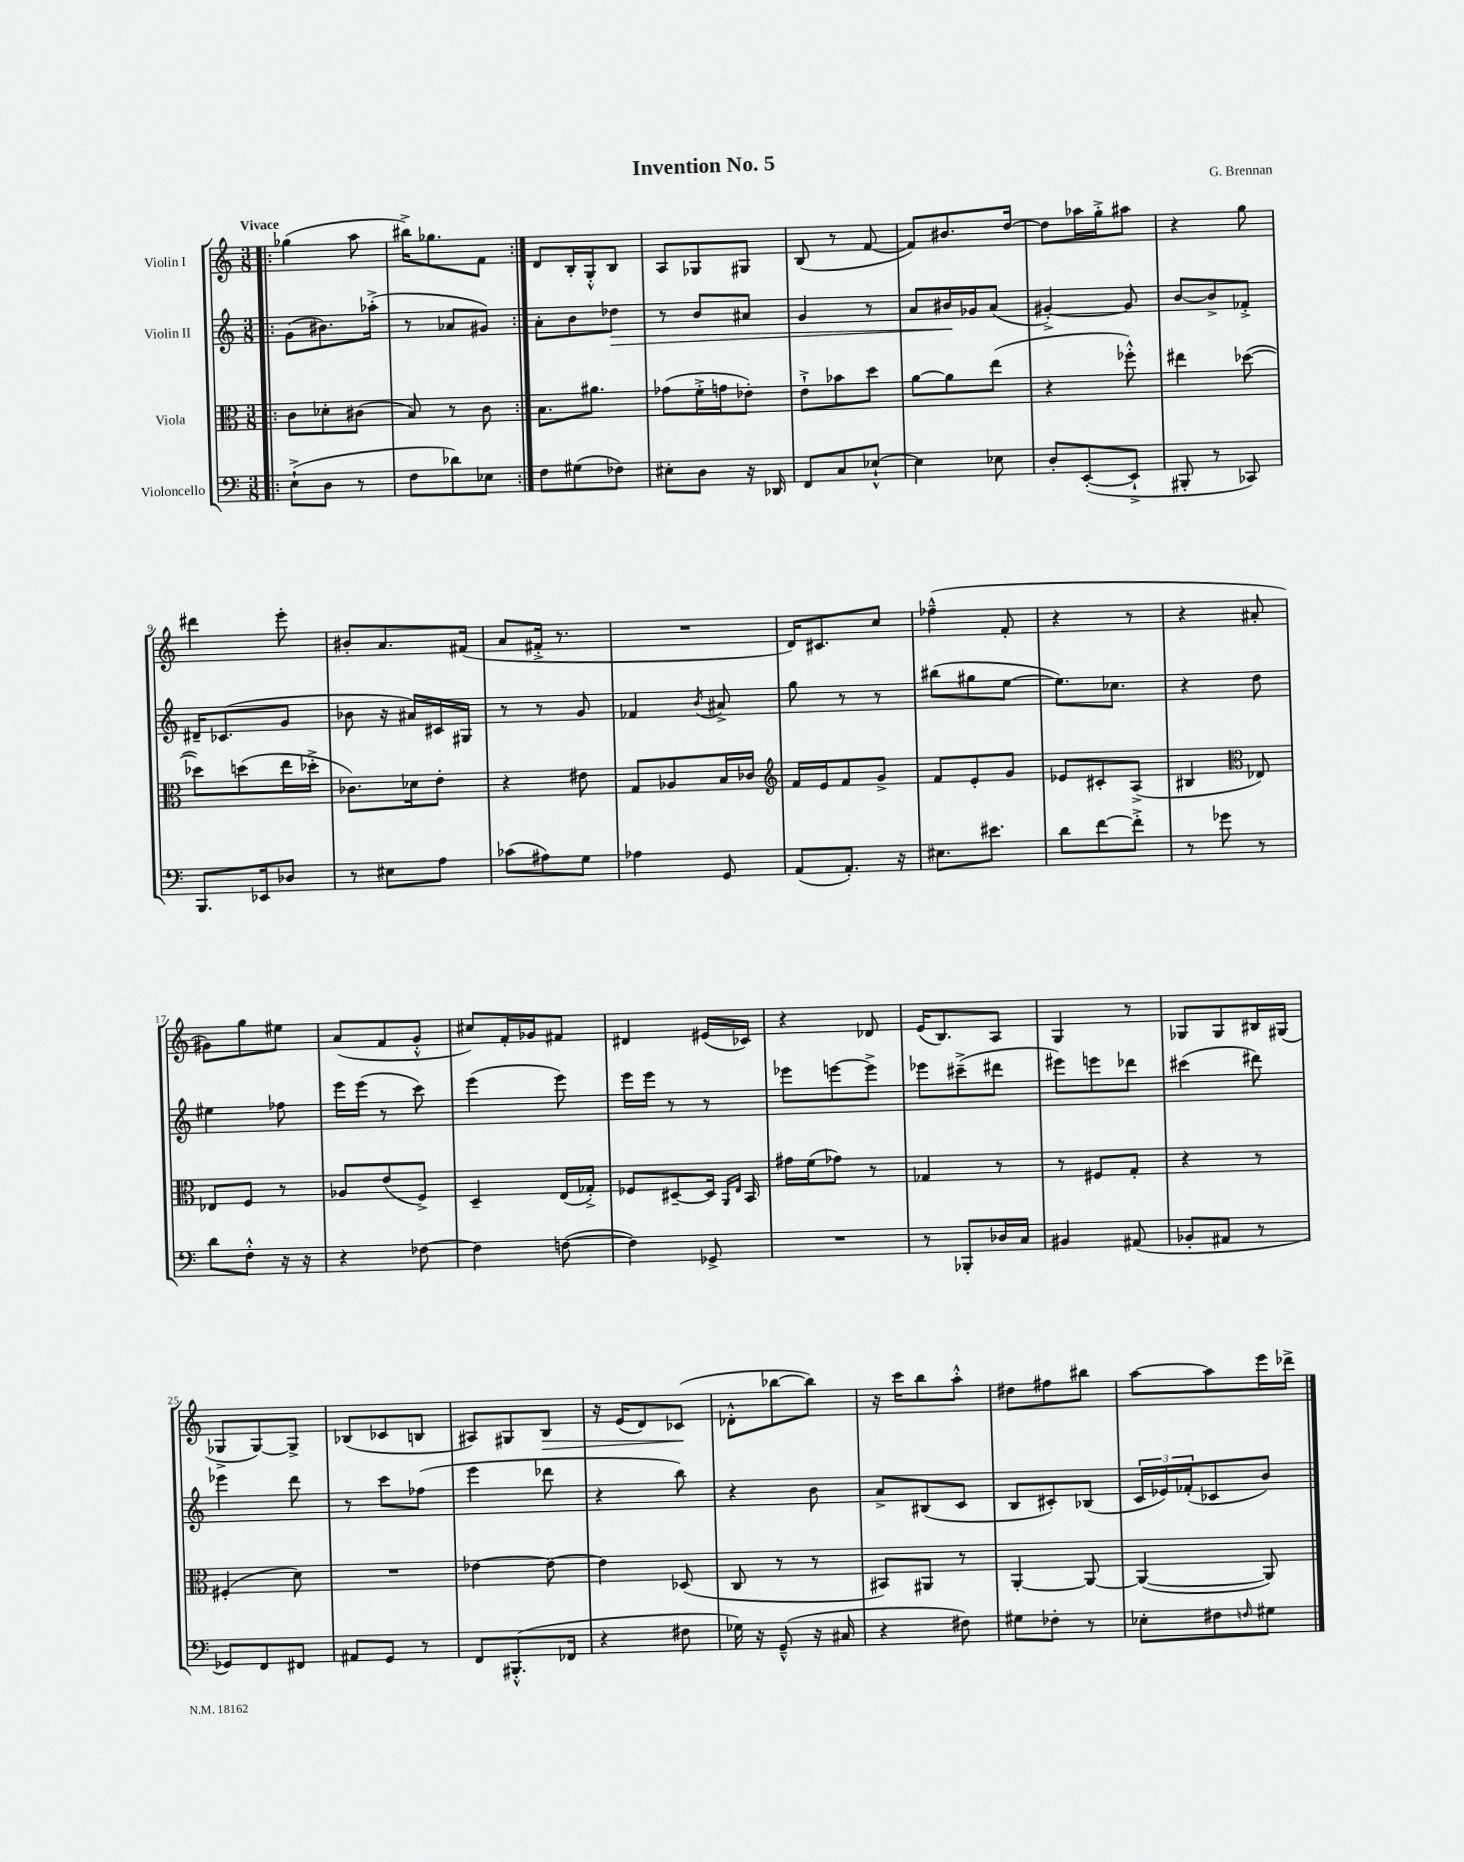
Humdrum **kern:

**kern	**kern	**kern	**kern
*staff4	*staff3	*staff2	*staff1
*clefF4	*clefC3	*clefG2	*clefG2
*k[]	*k[]	*k[]	*k[]
*M3/8	*M3/8	*M3/8	*M3/8
=!|:	=!|:	=!|:	=!|:
(8E`^\L	8c\L	(8g\L	(4gg-\
8D\J	8d-'\	8.b#\)	.
8r	(8c#\J	.	8aa\
.	.	(16aa-'^\Jk	.
=	=	=	=
8F\L	8B/)	8r	16bb#^\LK)
.	.	.	8.gg-\
8d-\)	8r	8a-/L	.
8E-\J	8c\	8g#/J)	8f\J
=:|!	=:|!	=:|!	=:|!
8F\L	8.B\L	8a'\L	8d/L
(8G#\	.	8b\	16B'/L
.	8.a#\J	.	16G'^^/J
8F-\J)	.	8dd-\J	8B/J
=	=	=	=
8E#'\L	(8g-\L	8r	8A/L
8D\J	16f'^\L	8b/L	8G-/
.	16g\J	.	.
16r	8e-'\J)	8a#/J	8G#/J
16DD-/	.	.	.
=	=	=	=
8FF/L	8e`^\L	4g/	(8B/
8C/	8b-\	.	8r
[8E-`^^/J	8dd\J	8r	[8f/
=	=	=	=
4E-\]	[8a\L	8a/L	8f/]L)
.	8a\]	16b#/L	8.b#/
.	.	16g-/J	.
8E-\	(8ee\J	(8a/J	.
.	.	.	[16dd/Jk
=	=	=	=
8D'/L	4r	[4g#'^/)	8dd\]L
([8EE'/	.	.	16aa-\L
.	.	.	16gg'^\J
8EE`^/]J	8ff-'^^\)	8g#/]	8aa#\J
=	=	=	=
8BBB#'/	4ee#\	[8b/L	4r
8r	.	8b^/]	.
8CC-/)	([8dd-\	8f-'^/J	8gg\
=	=	=	=
8.BBB/L	8dd-\]L)	16d#~/LK	4ddd#\
.	.	(8.c-/	.
.	(8dd\	.	.
16EE-/k	.	.	.
8D-/J	16ee\L	8g/J	8eee'\
.	16dd-'^\JJ	.	.
=	=	=	=
8r	8.c-\L)	8b-\	8b#'/L
8E#\L	.	16r	8.a/
.	16d-\k	16a#/LL)	.
8A\J	8e'\J	16c#/	.
.	.	16G#/JJ	(16f#/Jk
=	=	=	=
(8c-\L	4r	8r	8a/L
8A#\)	.	8r	16f#'^/Jk
.	.	.	8.r
8G\J	8e#\	8g/	.
=	=	=	=
4A-\	8G/L	4f-/	4.r
.	8A-/	.	.
.	.	8qb/	.
8GG/	16B/L	8a#^/	.
.	16c-/JJ	.	.
=	=	=	=
*	*clefG2	*	*
(8AA/L	16f/LL	8gg\	16d/LK)
.	16e/J	.	8.c#/
8.AA'/J)	8f/	8r	.
.	8g^/J	8r	8cc/J
16r	.	.	.
=	=	=	=
8.E#\L	8f/L	(8bb#\L	(4ff-~^^\
.	8e'/	8gg#\	.
8.e#\J	.	.	.
.	8g/J	[8ee\J	8f'/
=	=	=	=
8d\L	8e-/L	8.ee\]L)	4r
[8f\	8c#'/	.	.
.	.	8.cc-\J	.
8f'^\]J	(8A^/J	.	8r
=	=	=	=
8r	4B#/	4r	4r
8g-\	.	.	.
*	*clefC3	*	*
8r	8E-/)	8dd\	8a#'/
=	=	=	=
8d\L	8E-/L	4ee#\	8g#\L)
8F'^^\J	8F/J	.	8gg\
16r	8r	8ff-\	8ee#\J
16r	.	.	.
=	=	=	=
4r	8A-/L	16eee\LL	(8a/L
.	.	(16eee\JJ	.
.	(8e/	8r	8f/
[8F-\	8F^/J)	8ccc\)	8g'^^/J
=	=	=	=
4F-\]	4D~/	(4eee\	8cc#/L)
.	.	.	16f'/L
.	.	.	16g-/J
([8F\	(16E/LL	8eee\)	8f#/J
.	16G-'^/JJ)	.	.
=	=	=	=
4F\])	8F-/L	16eee\LL	4d#/
.	.	16eee\JJ	.
.	[8D#~/	8r	.
8GG-^/	16D#/]Jk	8r	(16e#/LL
.	16qqAA/LL	.	.
.	16qqE/JJ	.	.
.	16BB/	.	16c-/JJ)
=	=	=	=
4.r	16g#\LL	8eee-\L	4r
.	(16f\J	.	.
.	8g-\J)	[8eee\	.
.	8r	8eee^\]J	8d-/
=	=	=	=
8r	4G-/	8eee-\L	(16e/LK
.	.	.	8.B/)
8BBB-'/L	.	(8ccc#~^\	.
16D-/L	8r	8ddd#\J	8A/J
16C/JJ	.	.	.
=	=	=	=
4BB#/	8r	8eee#\L)	4G/
.	8F#/L	8eee\	.
(8AA#/	8G'/J	8ddd-\J	8r
=	=	=	=
8BB-'/L	4r	(4ccc#\	8G-/L
8AA#/J	.	.	8G-/
8r	8r	8ddd#\)	16B#/L
.	.	.	(16G#/JJ
=	=	=	=
8GG-/L)	(4F#'/	4eee-\	8G-^/L
8FF/	.	.	[8G-/)
8FF#/J	8d\)	8ddd\	8G-^/]J
=	=	=	=
8AA#/L	4.r	8r	(8B-/L
8GG/J	.	8ccc\L	8c-/
8r	.	(8ff-\J	8B/J
=	=	=	=
8FF/L	[4e-\	4eee\	8A#/L)
(8.BBB#'^^/	.	.	8G#/
.	8e-\_	8ddd-\	8B/J
16FF-/Jk	.	.	.
=	=	=	=
4r	4e-\]	4r	16r
.	.	.	(16e/LK
.	.	.	8d/)
8F#\	(8D-/	8bb\)	(8c-/J
=	=	=	=
16G-\)	8C/	4r	8d-'^^\L
16r	.	.	.
(8GG~^^/	8r	.	[8bb-\
16r	8r	8b\	8bb-\]J)
16C#/	.	.	.
=	=	=	=
4r	8BB#/L)	8a^/L	16r
.	.	.	16ccc\LK
.	8AA#/J	(8B#/	8bb\
8F#\)	8r	8c/J	8aa'^^\J
=	=	=	=
8G#\L	[4AA'/	8B/L	8dd#\L
8F-'\J	.	8c#'/)	8ff#\
8r	8AA/_	(8B-/J	8bb#\J
=	=	=	=
8E-'\L	(4AA/_	24c/LL	[8aa\L
.	.	24e-/)	.
.	.	(24f-'/J	.
8F#\	.	8c-/	8aa\]
16qqF/	.	.	.
8G#\J	8AA/])	8b/J)	16eee\L
.	.	.	16ddd-^\JJ
==	==	==	==
*-	*-	*-	*-
